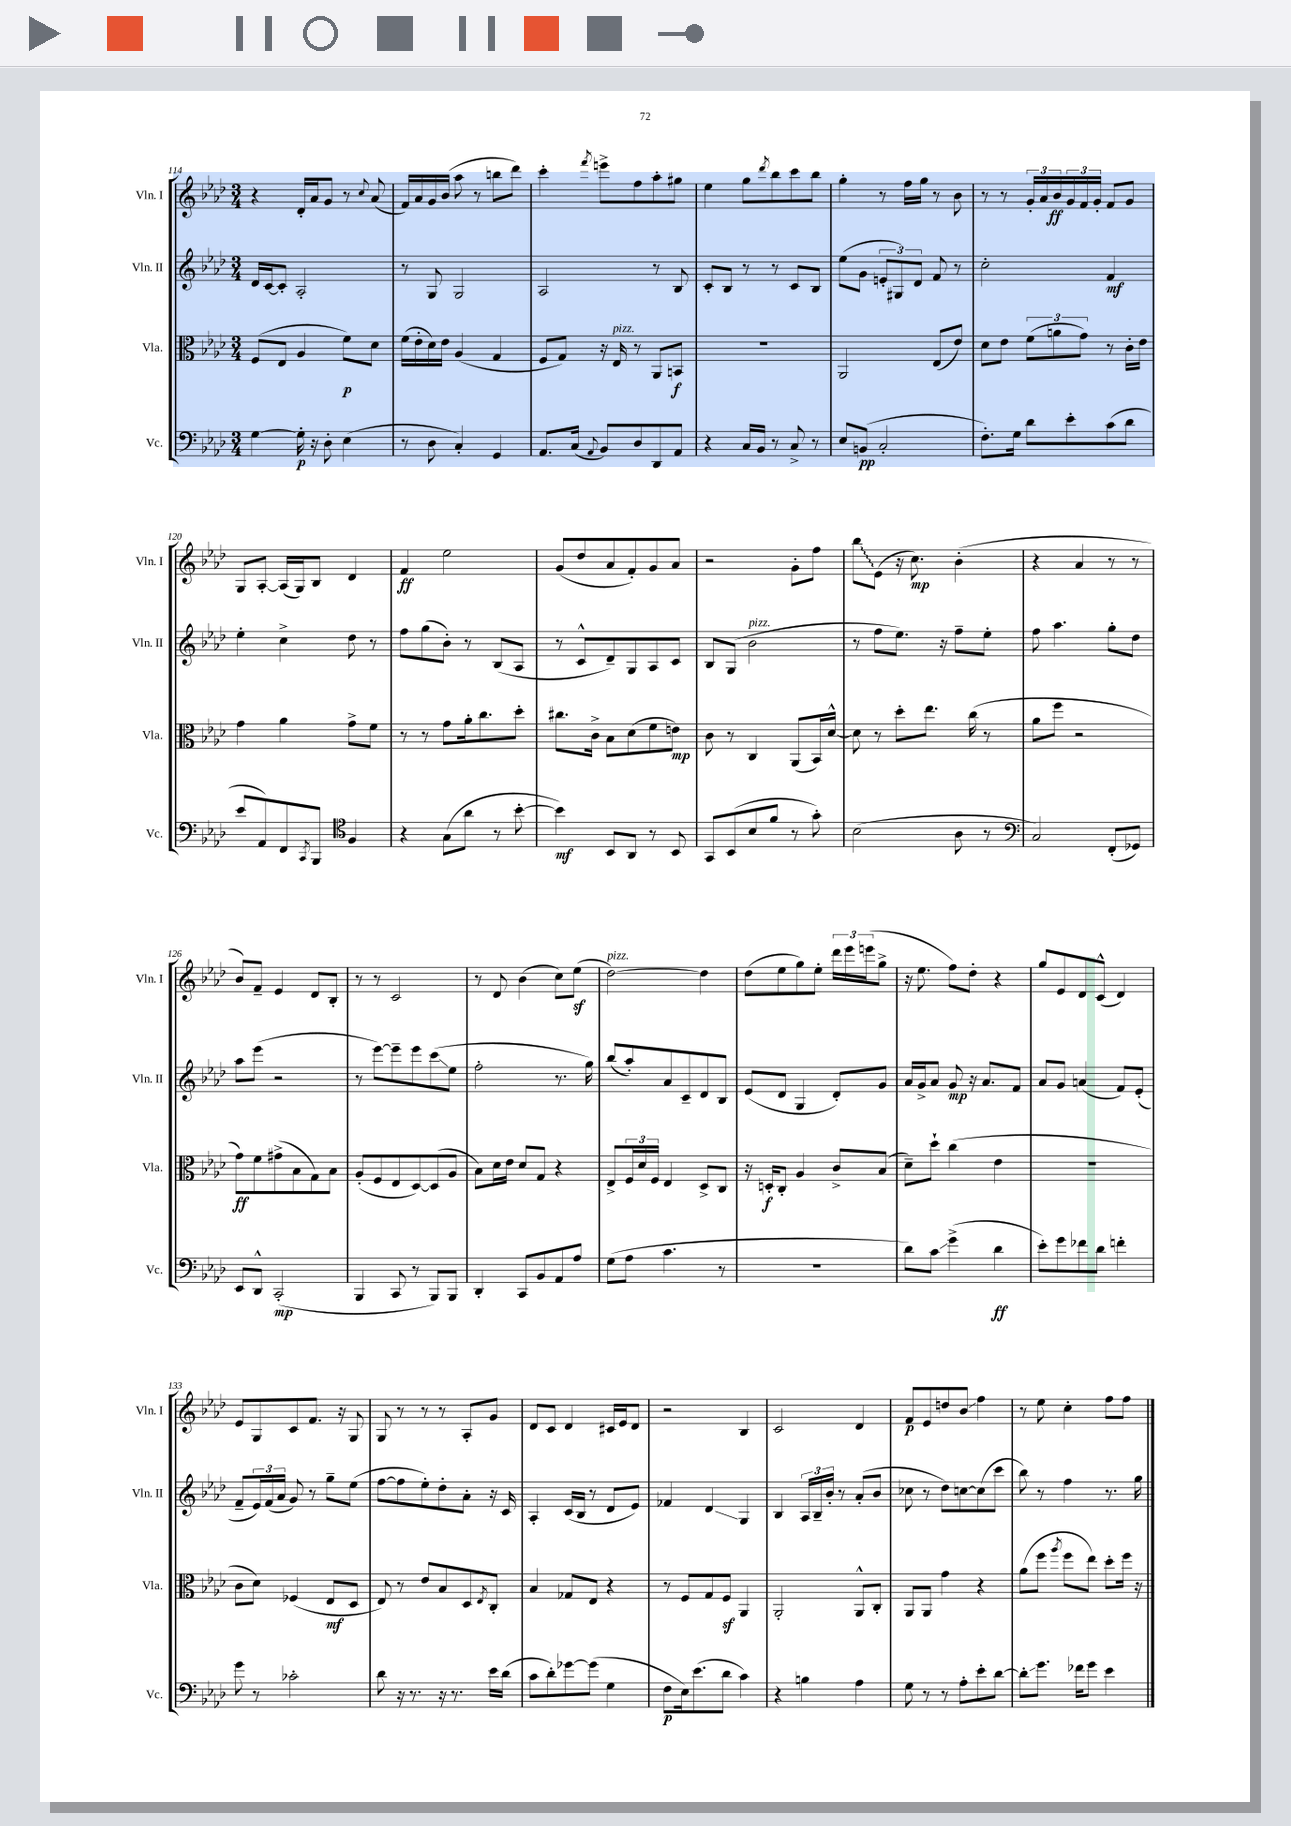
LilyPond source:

<<
\new StaffGroup <<
\new Staff = "s0" \with { instrumentName = "Vln. I" shortInstrumentName = "Vln. I" } {
    \clef treble \key aes \major \numericTimeSignature \time 3/4
    r4 des'16-. aes'16 g'8 r8 \appoggiatura { c''8 } aes'8( |
    f'16) aes'16 g'16 bes'16( aes''8 r8 b''8 des'''8) |
    c'''4-. \acciaccatura { f'''8 } e'''8-> f''8 aes''8-. gis''8 |
    ees''4 g''8 \acciaccatura { des'''8 } bes''8 c'''8 bes''8 |
    g''4-. r8 f''16 g''16 r8 bes'8 |
    r8 r8 \tuplet 3/2 { g'16-. aes'16 bes'16\ff } \tuplet 3/2 { g'16 f'16 g'16-. } f'8 g'8 |
    g8 aes8~-. aes16( g16) bes8 des'4 |
    f'4\ff ees''2 |
    g'8( des''8 aes'8 f'8-.) g'8 aes'8 |
    r2 g'8-. f''8 |
    \once \override Glissando.style = #'zigzag bes''8\glissando ees'8( r16 c''8.\mp) bes'4-.( |
    r4 aes'4 r8 r8 |
    bes'8) f'8-- ees'4 des'8 bes8-. |
    r8 r8 c'2 |
    r8 des'8 bes'4( c''8) ees''8\sf( |
    des''2~^\markup { \italic "pizz." }) des''4 |
    des''8( ees''8 g''8) ees''8-. \tuplet 3/2 { des'''16 ees'''16 e'''16( } g''8-> |
    r16 ees''8. f''8) des''8-. r4 |
    g''8 ees'8 des'8 c'8-^( des'4) |
    ees'8 g8 c'8 f'8. r16 g8 |
    g8 r8 r8 r8 aes8-. g'8 |
    des'8 c'8 des'4 cis'16 ees'16 des'8 |
    r2 bes4 |
    c'2 des'4 |
    f'8\p ees'8 d''8 bes'8\glissando f''4 |
    r8 ees''8 c''4-. f''8 f''8 \bar "|." |
}
\new Staff = "s1" \with { instrumentName = "Vln. II" shortInstrumentName = "Vln. II" } {
    \clef treble \key aes \major \numericTimeSignature \time 3/4
    des'16 c'16~ c'8-. aes2-. |
    r8 g8 g2 |
    aes2 r8 bes8 |
    c'8-. bes8 r8 r8 c'8 bes8 |
    ees''8( g'8 \tuplet 3/2 { e'8-. gis8) des'8 } f'8 r8 |
    c''2-. f'4\mf |
    ees''4-. c''4-> des''8 r8 |
    f''8 g''8( bes'8-.) r8 bes8( aes8 |
    r8 c'8-^ des'8--) g8 aes8 c'8 |
    bes8 g8( bes'2^\markup { \italic "pizz." } |
    r8 f''8 ees''8.) r16 f''8-- ees''8-. |
    f''8 aes''4. g''8-. des''8 |
    aes''8 ees'''8( r2 |
    r8 ees'''8~) ees'''8-- ees'''8 c'''8\glissando( ees''8 |
    f''2-. r8. g''16) |
    bes''8( aes''8-.) aes'8 c'8-- des'8 bes8 |
    ees'8( des'8 g4 des'8-.) g'8 |
    aes'16 g'16-> aes'8 g'8\mp r16 aes'8. f'8 |
    aes'8 g'8 a'4( f'8) ees'8-.( |
    f'8-- \tuplet 3/2 { ees'16) f'16( aes'16 } g'8) r8 g''8-- ees''8( |
    f''8~ f''8 ees''8-.) des''8-. aes'8-. r16 c'16 |
    aes4-. c'16( bes16 r8 des'8 ees'8) |
    fes'4 des'4\glissando g4 |
    bes4 \tuplet 3/2 { aes16 bes16-- bes'16-. } r8 aes'8-.( bes'8 |
    ces''8 r8 des''8) c''8~ c''8( c'''8 |
    bes''8) r8 f''4 r8. g''16 \bar "|." |
}
\new Staff = "s2" \with { instrumentName = "Vla." shortInstrumentName = "Vla." } {
    \clef alto \key aes \major \numericTimeSignature \time 3/4
    f8( ees8 aes4 f'8\p) des'8 |
    f'16( ees'16-. des'16) ees'16 aes4( g4 |
    f8 g8) r16 ees16^\markup { \italic "pizz." } r8 aes,8 b,8\f |
    R2. |
    aes,2 ees8( ees'8) |
    des'8 ees'8 \tuplet 3/2 { f'8( a'8 g'8) } r8 c'16-. ees'16 |
    g'4 aes'4 g'8-> f'8 |
    r8 r8 g'8 aes'16-. c''8. des''8-. |
    cis''8. c'16-> bes8 des'8( f'8 e'8\mp) |
    c'8 r8 c4 aes,8( bes,16) des'16~-^ |
    des'8 r8 des''8-. ees''8. c''16( r8 |
    aes'8 f''8 r2 |
    g'8\ff) f'8 gis'8->( bes8 g8) bes8 |
    aes8-.( f8 ees8 des8~) des8( aes8 |
    bes8) des'16 ees'16 des'8 g8 r4 |
    ees8-> \tuplet 3/2 { f16 des'16 f16 } ees4 des8-> c8 |
    r16 d16-.\f c8-. aes4 c'8-> bes8( |
    des'8--) des''8-! c''4( ees'4 |
    R2. |
    c'8 des'8) fes4( ees8\mf des8 |
    ees8) r8 ees'8 bes8 des8 \acciaccatura { ees8 } c8-. |
    bes4 ges8 ees8 r4 |
    r8 f8 g8 f8\sf aes,4 |
    aes,2-. aes,8-^ c8-. |
    aes,8 aes,8 g'4 r4 |
    aes'8( f''8 \acciaccatura { aes''8 } f''8 ees''8) des''8-. f''16 r16 \bar "|." |
}
\new Staff = "s3" \with { instrumentName = "Vc." shortInstrumentName = "Vc." } {
    \clef bass \key aes \major \numericTimeSignature \time 3/4
    g4~ g16-.\p r16 des8-. ees4( |
    r8 des8 c4-.) g,4 |
    aes,8. c16( \appoggiatura { aes,8 } bes,8) des8 des,8 aes,8 |
    r4 c16 bes,16 r8 c8-> r8 |
    ees8 b,8\pp( c2-. |
    f8.-.) g16 des'8 ees'8-. c'8( des'8 |
    ees'8 aes,8) f,8 \acciaccatura { c,8 } bes,,8 \clef tenor f4 |
    r4 g8( aes'8 r8 bes'8~-. |
    bes'4\mf) bes,8 aes,8 r8 bes,8 |
    g,8 bes,8( bes8 f'8 r8 g'8-.) |
    bes2( aes8 r8 |
    \clef bass c2) f,8-.( ges,8) |
    ees,8 des,8-^ c,2-.\mp( |
    bes,,4 c,8 r8 bes,,8) bes,,8 |
    des,4-. c,8 bes,8 aes,8 aes8 |
    g8( aes8 c'4. r8 |
    R2. |
    des'8) c'8\glissando g'4->( des'4\ff |
    ees'8-.) g'8 fes'8 des'8 f'4-. |
    g'8 r8 ces'2-. |
    des'8 r16 r8. r16 r8. ees'16 des'16( |
    c'8 des'8-.) ges'8~ ges'8( g4 |
    f8\p ees16) ees'8.( des'8 c'4) |
    r4 b4 aes4 |
    g8 r8 r8 aes8-. ees'8-. des'8~ |
    des'8-.\glissando g'8. fes'16 g'8 ees'4 \bar "|." |
}
>>
>>
\layout { \context { \Score currentBarNumber = #114 } }
